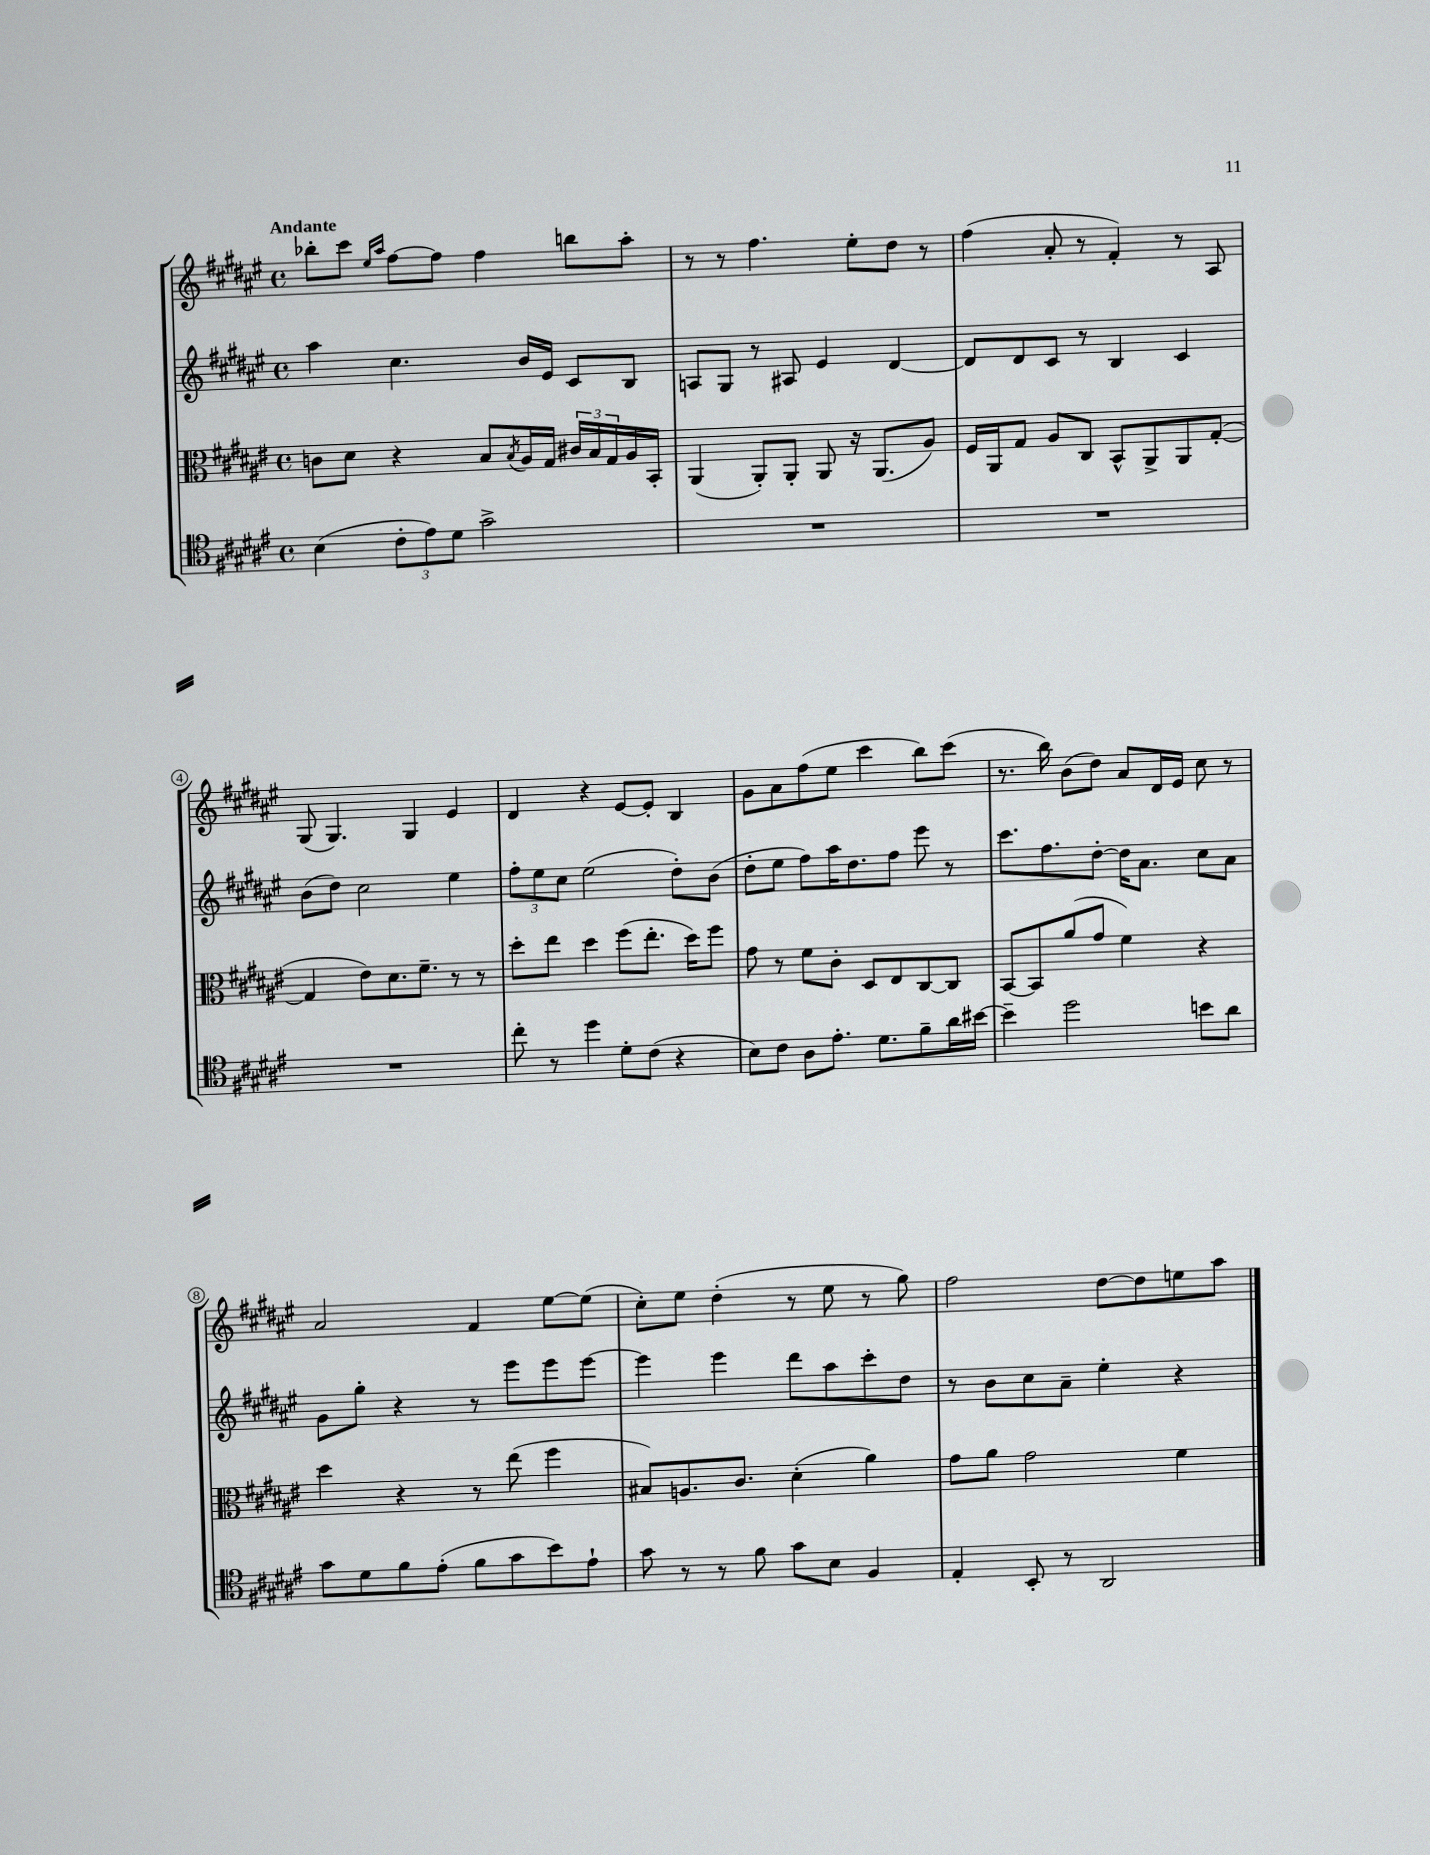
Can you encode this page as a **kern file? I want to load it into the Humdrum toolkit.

**kern	**kern	**kern	**kern
*staff4	*staff3	*staff2	*staff1
*clefC4	*clefC3	*clefG2	*clefG2
*k[f#c#g#d#a#e#]	*k[f#c#g#d#a#e#]	*k[f#c#g#d#a#e#]	*k[f#c#g#d#a#e#]
*M4/4	*M4/4	*M4/4	*M4/4
*met(c)	*met(c)	*met(c)	*met(c)
(4B	8c	4aa#	8bb-'
.	8d#	.	8ccc#
.	.	.	16qqee#
.	.	.	16qqaa#
12c#'	4r	4.cc#	[8ff#
12e#)	.	.	.
.	.	.	8ff#]
12d#	.	.	.
2g#^	8B	.	4ff#
.	8qB	.	.
.	16A#	16b	.
.	16G#	16e#	.
.	24c#	8c#	8bb
.	24B	.	.
.	24G#	.	.
.	16A#	8B	8aa#'
.	16BB'	.	.
=	=	=	=
1r	(4AA#	8A	8r
.	.	8G#	8r
.	8AA#')	8r	4.ff#
.	8AA#'	8A#	.
.	8AA#	4e#	.
.	16r	.	8ee#'
.	(8.AA#	.	.
.	.	[4d#	8dd#
.	8A#)	.	8r
=	=	=	=
1r	16F#	8d#]	(4ff#
.	16AA#	.	.
.	8G#	8d#	.
.	8A#	8c#	8a#'
.	8C#	8r	8r
.	8BB^^	4B	4f#')
.	8AA#^	.	.
.	8AA#	4c#	8r
.	([8G#'	.	8A#
=	=	=	=
1r	4G#]	(8b	(8G#
.	.	8dd#)	4.G#)
.	8e#)	2cc#	.
.	8.d#	.	.
.	.	.	4G#
.	8.f#~	.	.
.	8r	4ee#	4e#
.	8r	.	.
=	=	=	=
8cc#'	8dd#'	12ff#'	4d#
.	.	12ee#	.
8r	8ee#	.	.
.	.	12cc#	.
4dd#	4dd#	(2ee#	4r
8d#'	(8ff#	.	[8e#
(8c#	8.ee#'	.	8e#']
4r	.	8dd#')	4B
.	16dd#)	.	.
.	8ff#	(8b	.
=	=	=	=
8B)	8g#	8dd#'	8g#
8c#	8r	8ee#	8a#
8A#	8f#	8ff#)	(8ff#
8.e#'	8c#'	16aa#	8ee#
.	.	8.dd#	.
.	8D#	.	4ccc#
8.d#	.	.	.
.	8E#	8ff#	.
8f#~	[8C#	8eee#	8bb)
16a#	8C#]	8r	(8ccc#
[16b#	.	.	.
=	=	=	=
4b#~]	[8BB	8.ccc#	8.r
.	8BB]	.	.
.	.	8.ff#	16bb)
2dd#	(8a#	.	(8b
.	8g#	[8dd#'	8dd#)
.	4f#)	16dd#]	8a#
.	.	8.a#	.
.	.	.	16d#
.	.	.	16e#
8b	4r	8cc#	8cc#
8a#	.	8a#	8r
=	=	=	=
8g#	4dd#	8g#	2a#
8d#	.	8gg#'	.
8f#	4r	4r	.
(8e#'	.	.	.
8f#	8r	8r	4f#
8g#	(8ee#	8eee#	.
8b)	4ff#	8eee#	[8ee#
8e#`	.	[8eee#	(8ee#]
=	=	=	=
8g#	8B#)	4eee#]	8cc#')
8r	8.A	.	8ee#
8r	.	4eee#	(4dd#'
.	8.c#	.	.
8f#	.	.	.
8g#	(4d#'	8ddd#	8r
8B	.	8aa#	8ee#
4F#	4a#)	8ccc#'	8r
.	.	8dd#	8gg#)
=	=	=	=
4E#'	8g#	8r	2ff#
.	8a#	8b	.
8BB'	2g#	8cc#	.
8r	.	8a#~	.
2AA#	.	4ee#'	[8dd#
.	.	.	8dd#]
.	4f#	4r	8ee
.	.	.	8aa#
==	==	==	==
*-	*-	*-	*-
